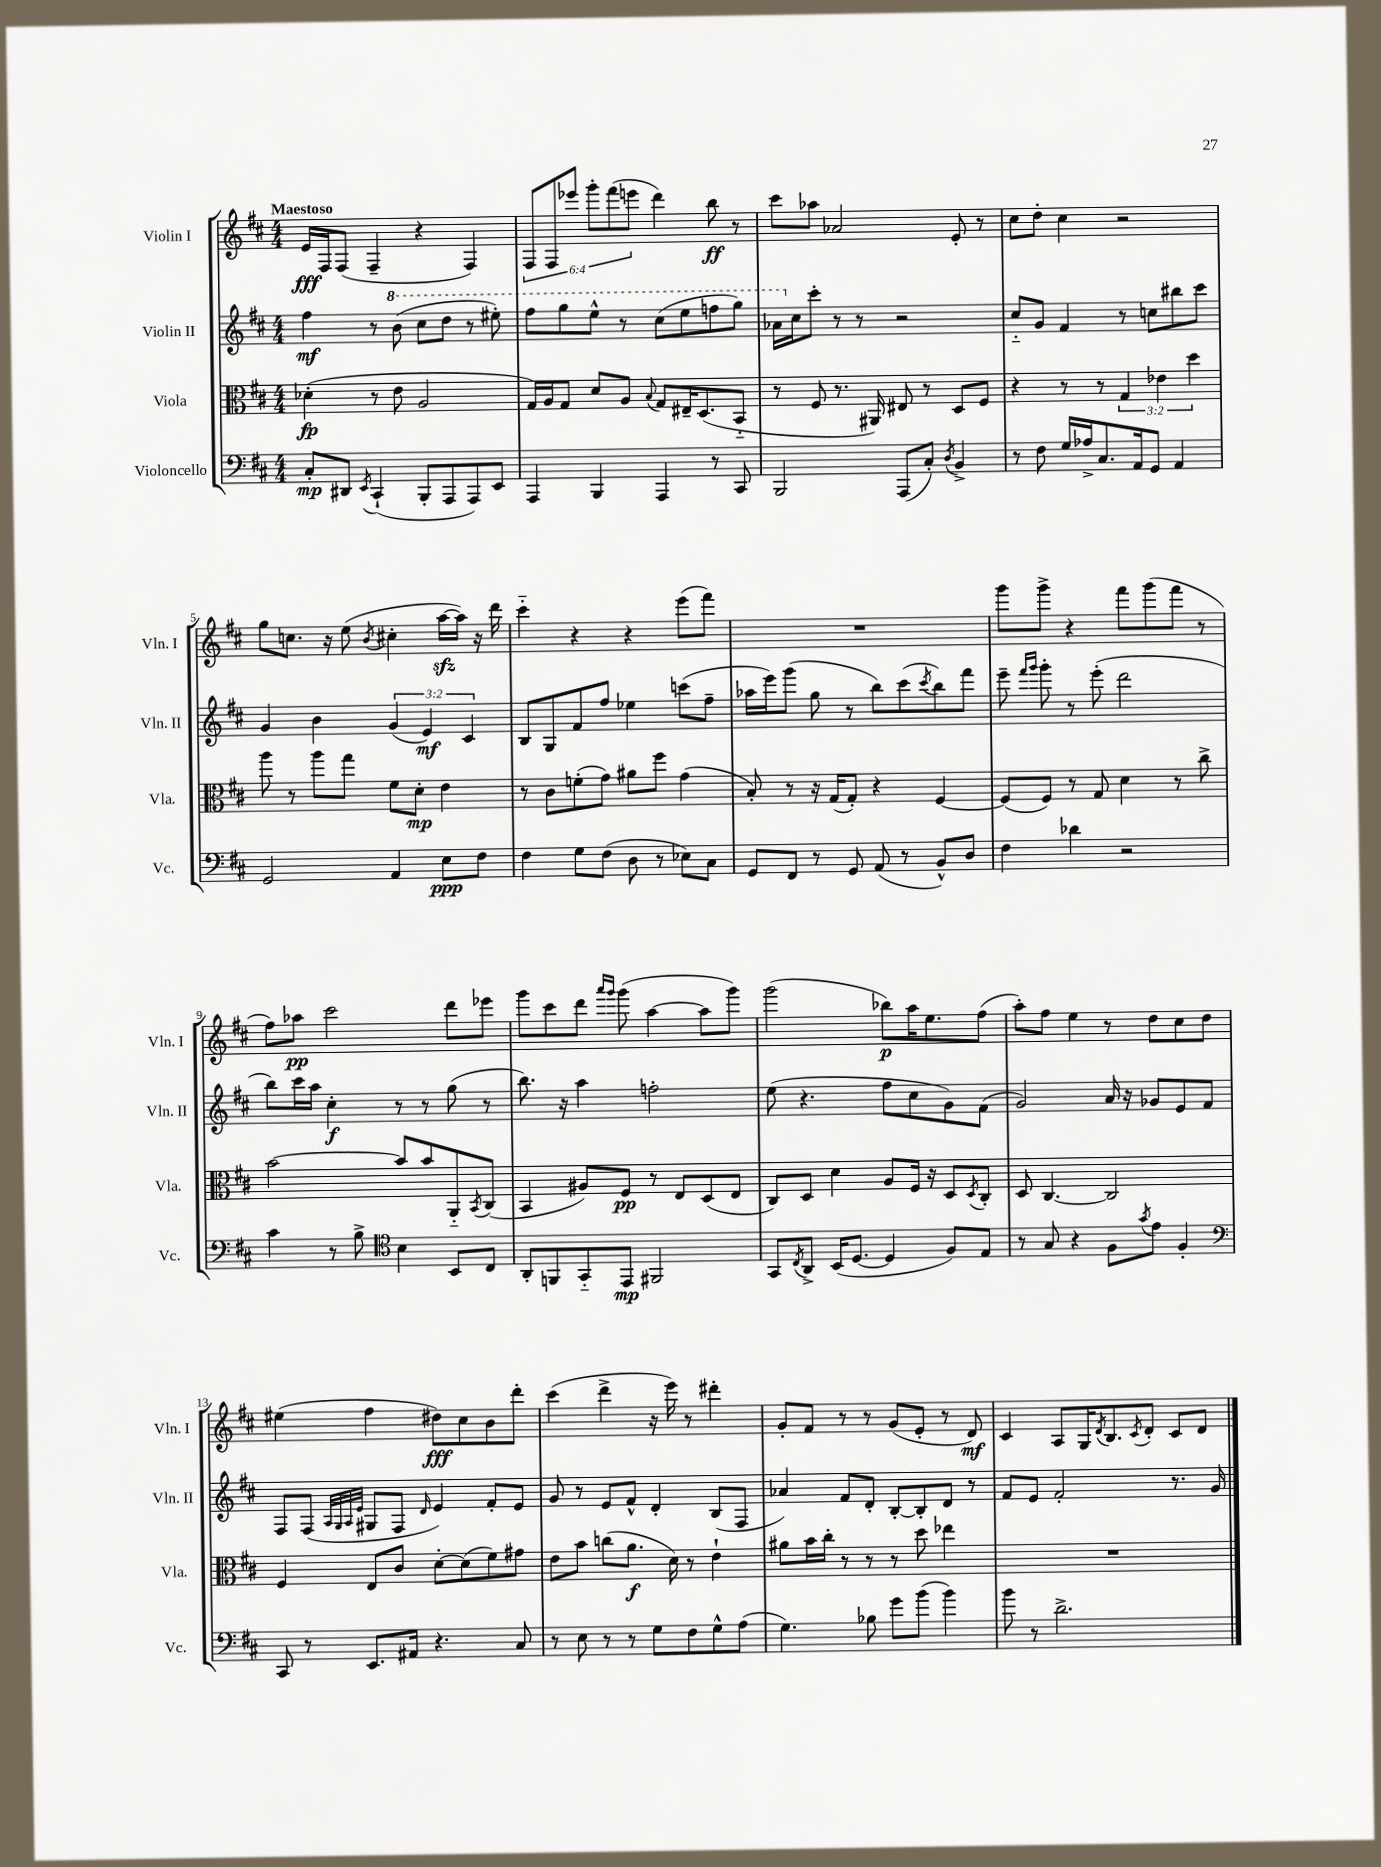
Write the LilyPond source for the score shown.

<<
\new StaffGroup <<
\new Staff = "s0" \with { instrumentName = "Violin I" shortInstrumentName = "Vln. I" } {
    \clef treble \key d \major \numericTimeSignature \time 4/4 \override Staff.TupletNumber.text = #tuplet-number::calc-fraction-text \tempo "Maestoso"
    e'16\fff fis16 fis8( fis4-- r4 fis4) |
    \tuplet 6/4 { fis8 fis8 ees'''8 g'''8-. fis'''8( e'''8 } d'''4) b''8\ff r8 |
    cis'''8 aes''8 aes'2 e'8-. r8 |
    cis''8 d''8-. cis''4 r2 |
    g''8 c''8. r16 e''8( \acciaccatura { b'8 } cis''4-. a''16~\sfz a''16) r16 d'''16 |
    cis'''4-_ r4 r4 e'''8( fis'''8) |
    R1 |
    g'''8 g'''8-> r4 fis'''8 g'''8( fis'''8 r8 |
    fis''8) aes''8\pp cis'''2 d'''8 ees'''8 |
    g'''8 cis'''8 d'''8 \grace { a'''16 g'''16 } g'''8( a''4~ a''8 g'''8) |
    g'''2( bes''8\p) a''16 e''8. fis''8( |
    a''8-.) fis''8 e''4 r8 d''8 cis''8 d''8 |
    eis''4( fis''4 dis''8\fff) cis''8 b'8 d'''8-. |
    cis'''4( d'''4-> r16 e'''16) r8 dis'''4-. |
    g'8-. fis'8 r8 r8 g'8( e'8-. r8 d'8\mf) |
    cis'4 a8 g16 \acciaccatura { d'8 } b8. \acciaccatura { cis'8 } d'8-. cis'8 d'8 \bar "|." |
}
\new Staff = "s1" \with { instrumentName = "Violin II" shortInstrumentName = "Vln. II" } {
    \clef treble \key d \major \numericTimeSignature \time 4/4 \override Staff.TupletNumber.text = #tuplet-number::calc-fraction-text
    fis''4\mf r8 \ottava #1 b''8( cis'''8 d'''8 r8 eis'''8-.) |
    fis'''8 g'''8 e'''8-^ r8 cis'''8( e'''8 f'''8 g'''8) |
    aes''16 \ottava #0 cis''16 cis'''8-. r8 r8 r2 |
    cis''8-_ g'8 fis'4 r8 c''8 bis''8 cis'''8 |
    g'4 b'4 \tuplet 3/2 { g'4( e'4\mf) cis'4 } |
    b8 g8 fis'8 fis''8 ees''4 c'''8( fis''8-- |
    aes''16 e'''16) g'''8( g''8 r8 b''8) cis'''8( \acciaccatura { cis'''8 } b''8) fis'''8 |
    e'''8-- \grace { fis'''16 g'''16 } g'''8-. r8 e'''8-.( d'''2 |
    b''8) cis'''16 a''16 cis''4-.\f r8 r8 g''8( r8 |
    b''8.) r16 a''4 f''2-. |
    e''8( r4. fis''8 cis''8 g'8) fis'8( |
    g'2) a'16 r16 ges'8 e'8 fis'8 |
    fis8 fis8( \grace { a32 g32 a32 e'32 } gis8 fis8 \grace { d'16 } e'4) fis'8-. e'8 |
    g'8 r8 e'8 fis'8-^ d'4-. b8( fis8 |
    aes'4) fis'8 d'8-. b8~-. b8-. d'8 r8 |
    fis'8 e'8 fis'2-. r8. g'16 \bar "|." |
}
\new Staff = "s2" \with { instrumentName = "Viola" shortInstrumentName = "Vla." } {
    \clef alto \key d \major \numericTimeSignature \time 4/4 \override Staff.TupletNumber.text = #tuplet-number::calc-fraction-text
    des'4-.\fp( r8 e'8 a2 |
    g16) a16 g8 d'8 a8 \appoggiatura { b8 } g8 eis16-- d8.( b,8-_ |
    r8 fis8 r8. ais,16) eis8 r8 d8 fis8 |
    r4 r8 r8 \tuplet 3/2 { g4 ees'4 d''4 } |
    a''8 r8 a''8 g''8 fis'8 d'8-.\mp e'4 |
    r8 cis'8 f'8-.( g'8) ais'8 fis''8 g'4( |
    b8-.) r8 r16 g16( g8-.) r4 fis4~ |
    fis8( fis8) r8 g8 d'4 r8 cis''8-> |
    b'2~ b'8 b'8 a,8-_ \acciaccatura { b,8 } cis8( |
    b,4 ais8) fis8\pp r8 e8 d8( e8 |
    cis8) d8 d'4 a8 fis16 r16 d8 \acciaccatura { d8 } cis8-. |
    d8 cis4.~ cis2 |
    fis4 e8 cis'8 d'8~-. d'8( fis'8) gis'8 |
    e'8 b'8 c''8( a'8.\f d'16) r8 e'4-! |
    ais'8 b'16 cis''16-. r8 r8 r8 d''8 ees''4 |
    R1 \bar "|." |
}
\new Staff = "s3" \with { instrumentName = "Violoncello" shortInstrumentName = "Vc." } {
    \clef bass \key d \major \numericTimeSignature \time 4/4
    cis8-.\mp dis,8 \acciaccatura { e,8 } cis,4-!( b,,8-. a,,8 a,,8) e,8 |
    a,,4 b,,4 a,,4 r8 cis,8 |
    b,,2 a,,8( cis8-.) \acciaccatura { d8 } b,4-> |
    r8 fis8 g16 aes16-> cis8. a,16 g,8 a,4 |
    g,2 a,4 e8\ppp fis8 |
    fis4 g8 fis8( d8 r8 ees8) cis8 |
    g,8 fis,8 r8 g,8 a,8( r8 b,8-^) d8 |
    fis4 des'4 r2 |
    cis'4 r8 b8-> \clef tenor b4 b,8 cis8 |
    a,8-. f,8 g,8-_ e,8\mp fis,2 |
    g,8 \acciaccatura { cis8 } a,8-> b,16( d8.~ d4 fis8) e8 |
    r8 g8 r4 fis8 \acciaccatura { g'8 } e'8 fis4-. |
    \clef bass cis,8 r8 e,8. ais,16 r4. cis8 |
    r8 e8 r8 r8 g8 fis8 g8-^ a8( |
    g4.) bes8 g'8 b'8( b'4) |
    b'8 r8 d'2.-> \bar "|." |
}
>>
>>
